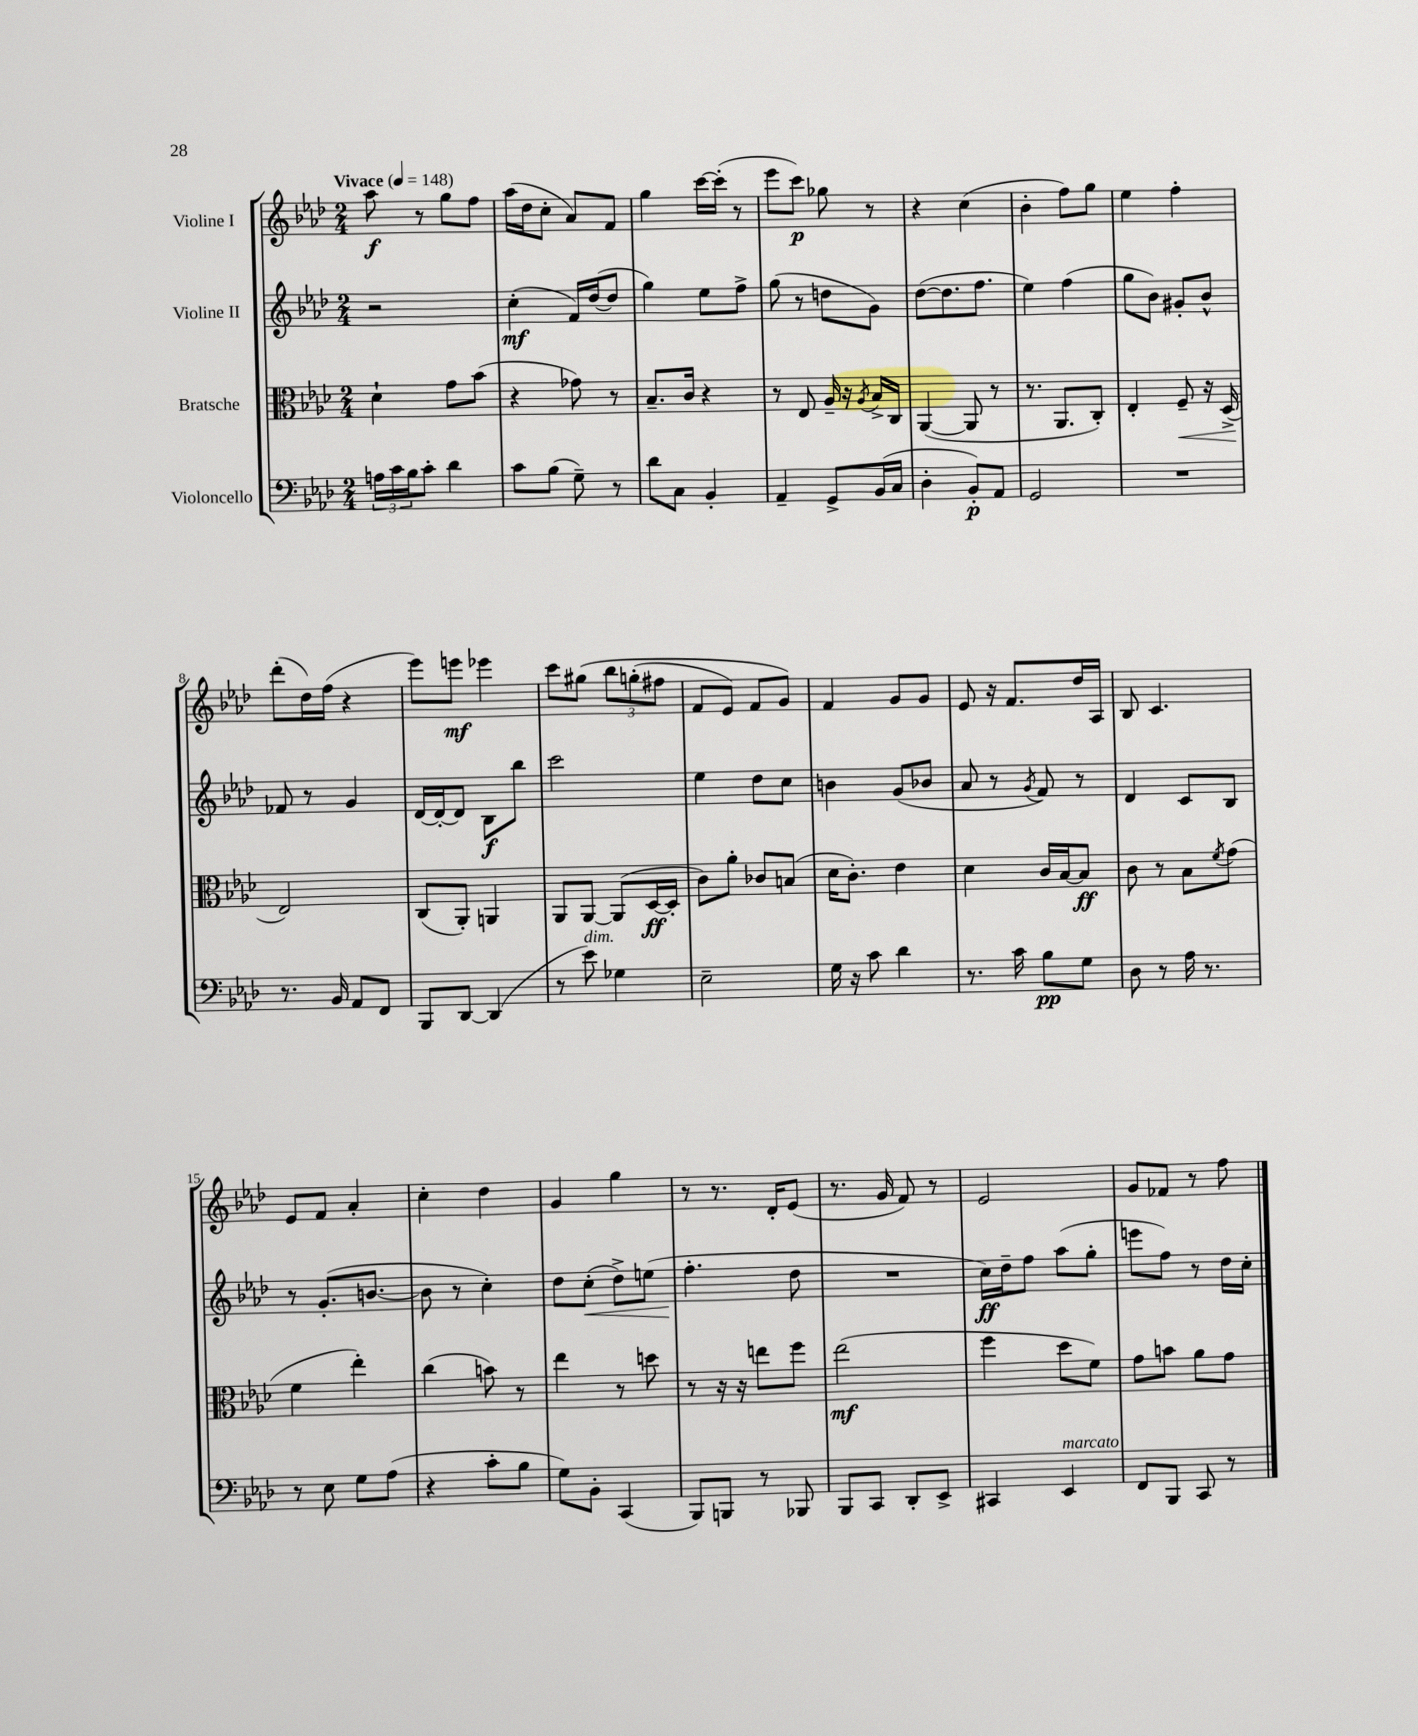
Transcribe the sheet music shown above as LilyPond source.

<<
\new StaffGroup <<
\new Staff = "s0" \with { instrumentName = "Violine I" } {
    \clef treble \key aes \major \numericTimeSignature \time 2/4 \tempo "Vivace" 4 = 148
    aes''8\f r8 g''8 f''8 |
    aes''16( des''16 c''8-. aes'8) f'8 |
    g''4 c'''16~ c'''16-.( r8 |
    ees'''8 c'''8\p) ges''8 r8 |
    r4 c''4( |
    bes'4-. f''8) g''8 |
    ees''4 f''4-. |
    des'''8-.( des''16) f''16( r4 |
    ees'''8) e'''8\mf ees'''4 |
    c'''8 gis''8\( \tuplet 3/2 { bes''8 g''8-.( fis''8 } |
    f'8 ees'8) f'8 g'8\) |
    f'4 g'8 g'8 |
    ees'8 r16 f'8. des''16 aes16 |
    bes8 c'4. |
    ees'8 f'8 aes'4-. |
    c''4-. des''4 |
    g'4 g''4 |
    r8 r8. des'16-. ees'8( |
    r8. g'16 f'8) r8 |
    ees'2 |
    g'8 fes'8 r8 f''8 \bar "|." |
}
\new Staff = "s1" \with { instrumentName = "Violine II" } {
    \clef treble \key aes \major \numericTimeSignature \time 2/4
    r2 |
    c''4-.\mf( f'16) des''16~( des''8 |
    g''4) ees''8 f''8-> |
    g''8( r8 d''8 g'8) |
    des''8~( des''8. f''8. |
    ees''4) f''4( |
    g''8 bes'8) gis'8-. bes'8-^ |
    fes'8 r8 g'4 |
    des'16~ des'16~-. des'8 bes8\f bes''8 |
    c'''2 |
    ees''4 des''8 c''8 |
    b'4 g'8( bes'8 |
    aes'8 r8 \acciaccatura { g'8 } f'8) r8 |
    des'4 c'8 bes8 |
    r8 g'8.-.( b'8.~ |
    b'8 r8 c''4-.) |
    des''8 c''8-.\<( des''8->) e''8( |
    f''4.-.\! des''8 |
    R2 |
    c''16\ff) des''16-- f''8 aes''8( g''8-. |
    e'''8 f''8) r8 des''16 c''16-. \bar "|." |
}
\new Staff = "s2" \with { instrumentName = "Bratsche" } {
    \clef alto \key aes \major \numericTimeSignature \time 2/4
    des'4-! g'8 bes'8( |
    r4 ges'8) r8 |
    bes8.-- c'16 r4 |
    r8 ees8 aes16-- r16 \acciaccatura { aes8 } bes16-> c16 |
    aes,4~( aes,8 r8 |
    r8. aes,8. c8-.) |
    ees4-. f8--\< r16 des16->( |
    ees2\!) |
    c8( aes,8-.) a,4 |
    aes,8 aes,8~ aes,8( des16~\ff des16-. |
    c'8) aes'8-. ces'8 b8( |
    des'16 c'8.-.) ees'4 |
    des'4 c'16 bes16~ bes8\ff |
    c'8 r8 bes8 \acciaccatura { f'8 } g'8( |
    f'4 ees''4-.) |
    c''4( b'8) r8 |
    ees''4 r8 d''8 |
    r8 r16 r16 e''8 f''8 |
    ees''2\mf( |
    f''4 des''8 f'8) |
    g'8 b'8 aes'8 g'8 \bar "|." |
}
\new Staff = "s3" \with { instrumentName = "Violoncello" } {
    \clef bass \key aes \major \numericTimeSignature \time 2/4
    \tuplet 3/2 { a16 c'16 bes16 } c'8-. des'4 |
    c'8 bes8( g8--) r8 |
    des'8 c8 bes,4-. |
    aes,4-- g,8-> bes,16( c16 |
    des4-. bes,8-.\p) aes,8 |
    g,2 |
    R2 |
    r8. bes,16 aes,8 f,8 |
    bes,,8 des,8~ des,4( |
    r8 ees'8^\markup { \italic "dim." }) ges4 |
    ees2-- |
    g16 r16 c'8 des'4 |
    r8. c'16 bes8\pp g8 |
    des8 r8 aes16 r8. |
    r8 ees8 g8 aes8( |
    r4 c'8-. bes8 |
    g8) bes,8-. c,4( |
    bes,,8) b,,8 r8 bes,,8 |
    bes,,8 c,8 des,8-. ees,8-> |
    cis,4 ees,4^\markup { \italic "marcato" } |
    f,8 bes,,8 c,8 r8 \bar "|." |
}
>>
>>
